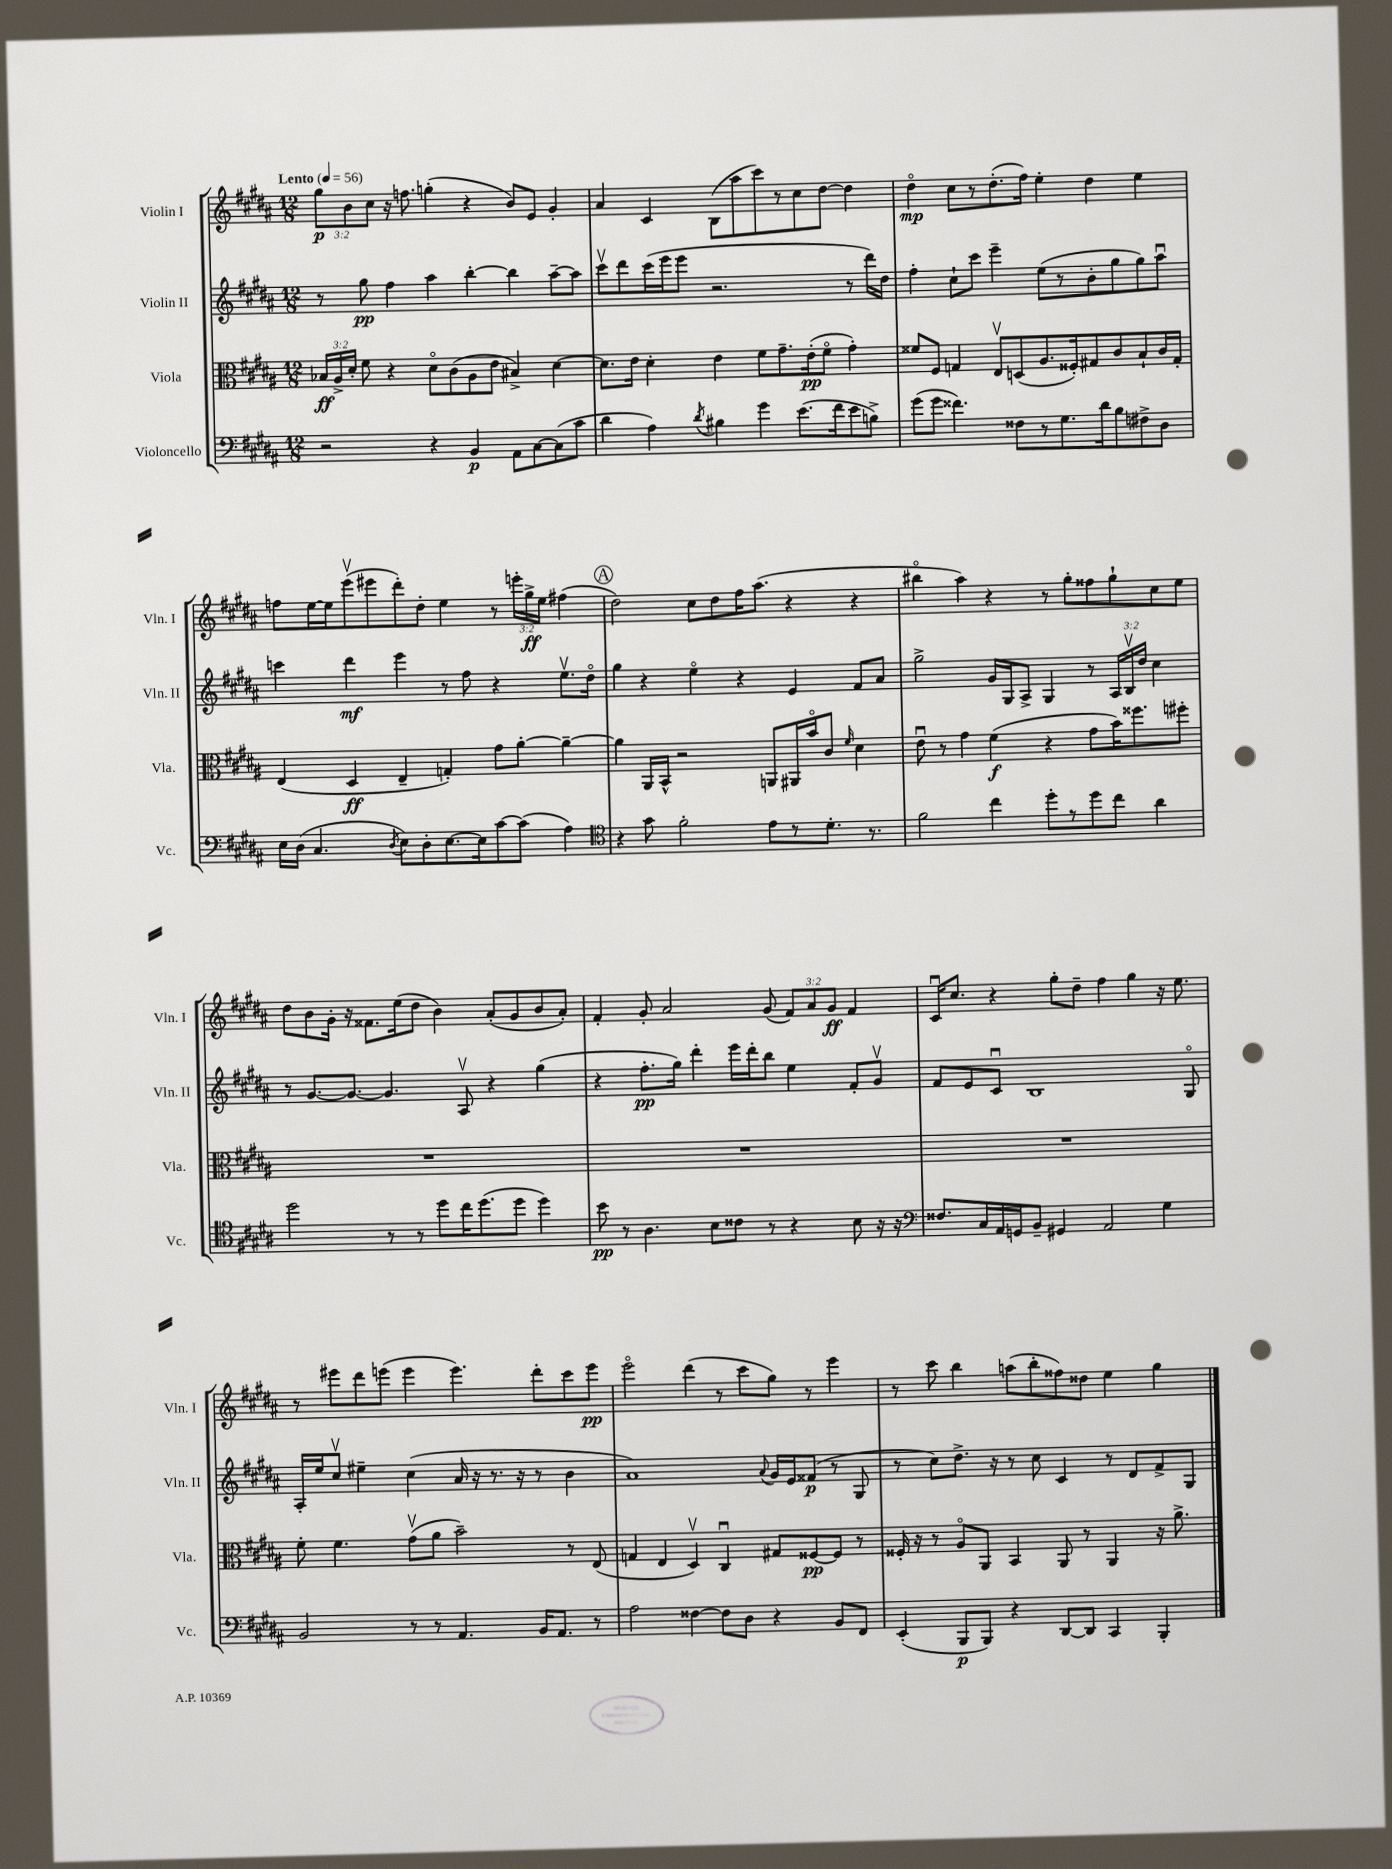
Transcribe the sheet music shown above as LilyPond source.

<<
\new StaffGroup <<
\new Staff = "s0" \with { instrumentName = "Violin I" shortInstrumentName = "Vln. I" } {
    \clef treble \key b \major \numericTimeSignature \time 12/8 \override Staff.TupletNumber.text = #tuplet-number::calc-fraction-text \tempo "Lento" 4 = 56
    \autoBeamOff \tuplet 3/2 { gis''8[\p b'8 cis''8] } r16 f''8. g''4-.( r4 b'8[) e'8] gis'4-. |
    ais'4 cis'4 b8[( ais''8 cis'''8) r8 cis''8 dis''8]~ dis''4 |
    dis''4\flageolet\mp cis''8[ r8 dis''8.-.( fis''16]) e''4-. dis''4 e''4 |
    f''8[ e''16~ e''16 e'''8\upbow( eis'''8 dis'''8-.) dis''8]-. e''4 r8 \tuplet 3/2 { e'''16[-. gis''16->\ff e''16] } fis''4( |
    \mark \markup { \circle "A" } dis''2) cis''8[ dis''8 fis''16 ais''8.]( r4 r4 |
    bis''4\flageolet ais''4) r4 r8 gis''8[-. fisis''8 gis''8-! cis''8 e''8] |
    dis''8[ b'8 gis'16]-. r16 fisis'8.[ e''16( dis''8] b'4) ais'8[-.( gis'8 b'8 ais'8]-.) |
    fis'4-. gis'8-. ais'2 gis'8( \tuplet 3/2 { fis'8[) ais'8 gis'8]\ff } fis'4 |
    cis'16[\downbow cis''8.] r4 gis''8[-. dis''8]-- fis''4 gis''4 r16 e''8. |
    r8 eis'''8[ dis'''8 e'''8]( e'''4 e'''4.) dis'''8[-. cis'''8 e'''8]\pp |
    e'''2\flageolet dis'''4( r8 cis'''8[ gis''8]) r8 e'''4 |
    r8 cis'''8 b''4 a''8[( b''8-. fisis''8) disis''8] e''4 gis''4 \bar "|." |
}
\new Staff = "s1" \with { instrumentName = "Violin II" shortInstrumentName = "Vln. II" } {
    \clef treble \key b \major \numericTimeSignature \time 12/8 \override Staff.TupletNumber.text = #tuplet-number::calc-fraction-text
    \autoBeamOff r8 gis''8\pp fis''4 ais''4 b''4~-. b''4 ais''8[~-- ais''8] |
    cis'''8[\upbow dis'''8 cis'''16( e'''16 e'''8] r2. r8 dis'''16[) dis''16] |
    fis''4-. cis''8[-! cis'''8] e'''4-- e''8[( r8 b'8-. gis''8 gis''8) ais''8]\downbow |
    c'''4 dis'''4\mf e'''4 r8 fis''8 r4 e''8.[\upbow dis''16]\flageolet |
    \mark \markup { \circle "A" } gis''4 r4 e''4\flageolet r4 e'4 fis'8[ ais'8] |
    gis''2-> gis'16[ gis16 ais8]-> gis4 r8 \tuplet 3/2 { ais16[ b16\upbow dis''16] } cis''4 |
    r8 gis'8.[~ gis'8.]~ gis'4. ais8\upbow r4 gis''4( |
    r4 fis''8.[-.\pp gis''16]) dis'''4-. e'''16[ dis'''16-. b''8] e''4 fis'8[-. gis'8]\upbow |
    fis'8[ e'8 cis'8]\downbow b1 gis8\flageolet |
    ais16[-. e''16 cis''8]\upbow eis''4-- cis''4( ais'16 r16 r8. r16 r8 b'4 |
    ais'1) \appoggiatura { ais'8 } gis'16[ e'16 fisis'8]\p( r8 gis8 |
    r8 cis''8[) dis''8.]-> r16 r8 cis''8 cis'4 r8 dis'8[ fis'8-> gis8] \bar "|." |
}
\new Staff = "s2" \with { instrumentName = "Viola" shortInstrumentName = "Vla." } {
    \clef alto \key b \major \numericTimeSignature \time 12/8 \override Staff.TupletNumber.text = #tuplet-number::calc-fraction-text
    \autoBeamOff \tuplet 3/2 { bes16[\ff ais16-> dis'16]-. } fis'8 r4 dis'8[\flageolet cis'8( ais8 e'8] bis4->) dis'4~ |
    dis'8.[ e'16] dis'4-. e'4 fis'8[ gis'8.-- e'16-.\pp( fis'8]\flageolet gis'4-.) |
    fisis'8[ fis8] g4 e8[\upbow d8( ais8. fisis16-.) gis8 cis'8 b8-! cis'16 gis16]-. |
    e4( dis4\ff e4-- g4-.) gis'8[ ais'8]~-. ais'4~-- |
    \mark \markup { \circle "A" } ais'4 ais,16[ b,16]-^ r2 a,8[ ais,16 b'16\flageolet cis'8] \grace { fis'16 } dis'4 |
    e'8\downbow r8 gis'4 fis'4\f( r4 gis'8[ b'16) fisis''8. fis''8]-. |
    R1. |
    R1. |
    R1. |
    fis'8-. fis'4. gis'8[\upbow( ais'8] b'2--) r8 e8( |
    g4 e4 dis4\upbow) cis4\downbow gis8[ fisis8~\pp fisis8] r8 |
    fisis16-. r16 r8 ais8[\flageolet ais,8] b,4 ais,8 r8 ais,4 r16 ais'8.-> \bar "|." |
}
\new Staff = "s3" \with { instrumentName = "Violoncello" shortInstrumentName = "Vc." } {
    \clef bass \key b \major \numericTimeSignature \time 12/8
    \autoBeamOff r2 r4 b,4\p ais,8[ cis8~ cis8( cis'8] |
    dis'4 ais4) \acciaccatura { dis'8 } bis4 gis'4 e'8.[( fis'16 e'8 b8]->) |
    gis'8[( gis'8] fisis'4.) fisis8[ r8 gis8. dis'16 b8 fis8-> dis8] |
    e16[ dis16]( cis4. \acciaccatura { dis8 } e8[) dis8-. e8.~ e16 cis'8~ cis'8]( ais4) |
    \mark \markup { \circle "A" } \clef tenor r4 gis'8 fis'2-. e'8[ r8 dis'8.]-. r8. |
    fis'2 cis''4 dis''8[-. r8 dis''8 cis''8] ais'4 |
    dis''2 r8 r8 dis''8[ cis''16 dis''8.( dis''8] dis''4) |
    b'8\pp r8 ais4. b8[ cisis'8] r8 r4 b8 r16 r16 |
    \clef bass fisis8.[ cis16 ais,16 g,16 b,8]-- gis,4 ais,2 gis4 |
    b,2 r8 r8 ais,4. b,16[ ais,8.] r8 |
    ais2 fisis4~ fisis8[ dis8] r4 b,8[ fis,8] |
    e,4-.( b,,8[\p b,,8]) r4 dis,8[~ dis,8] cis,4 b,,4-. \bar "|." |
}
>>
>>
\layout { \context { \Score \remove "Bar_number_engraver" } }
